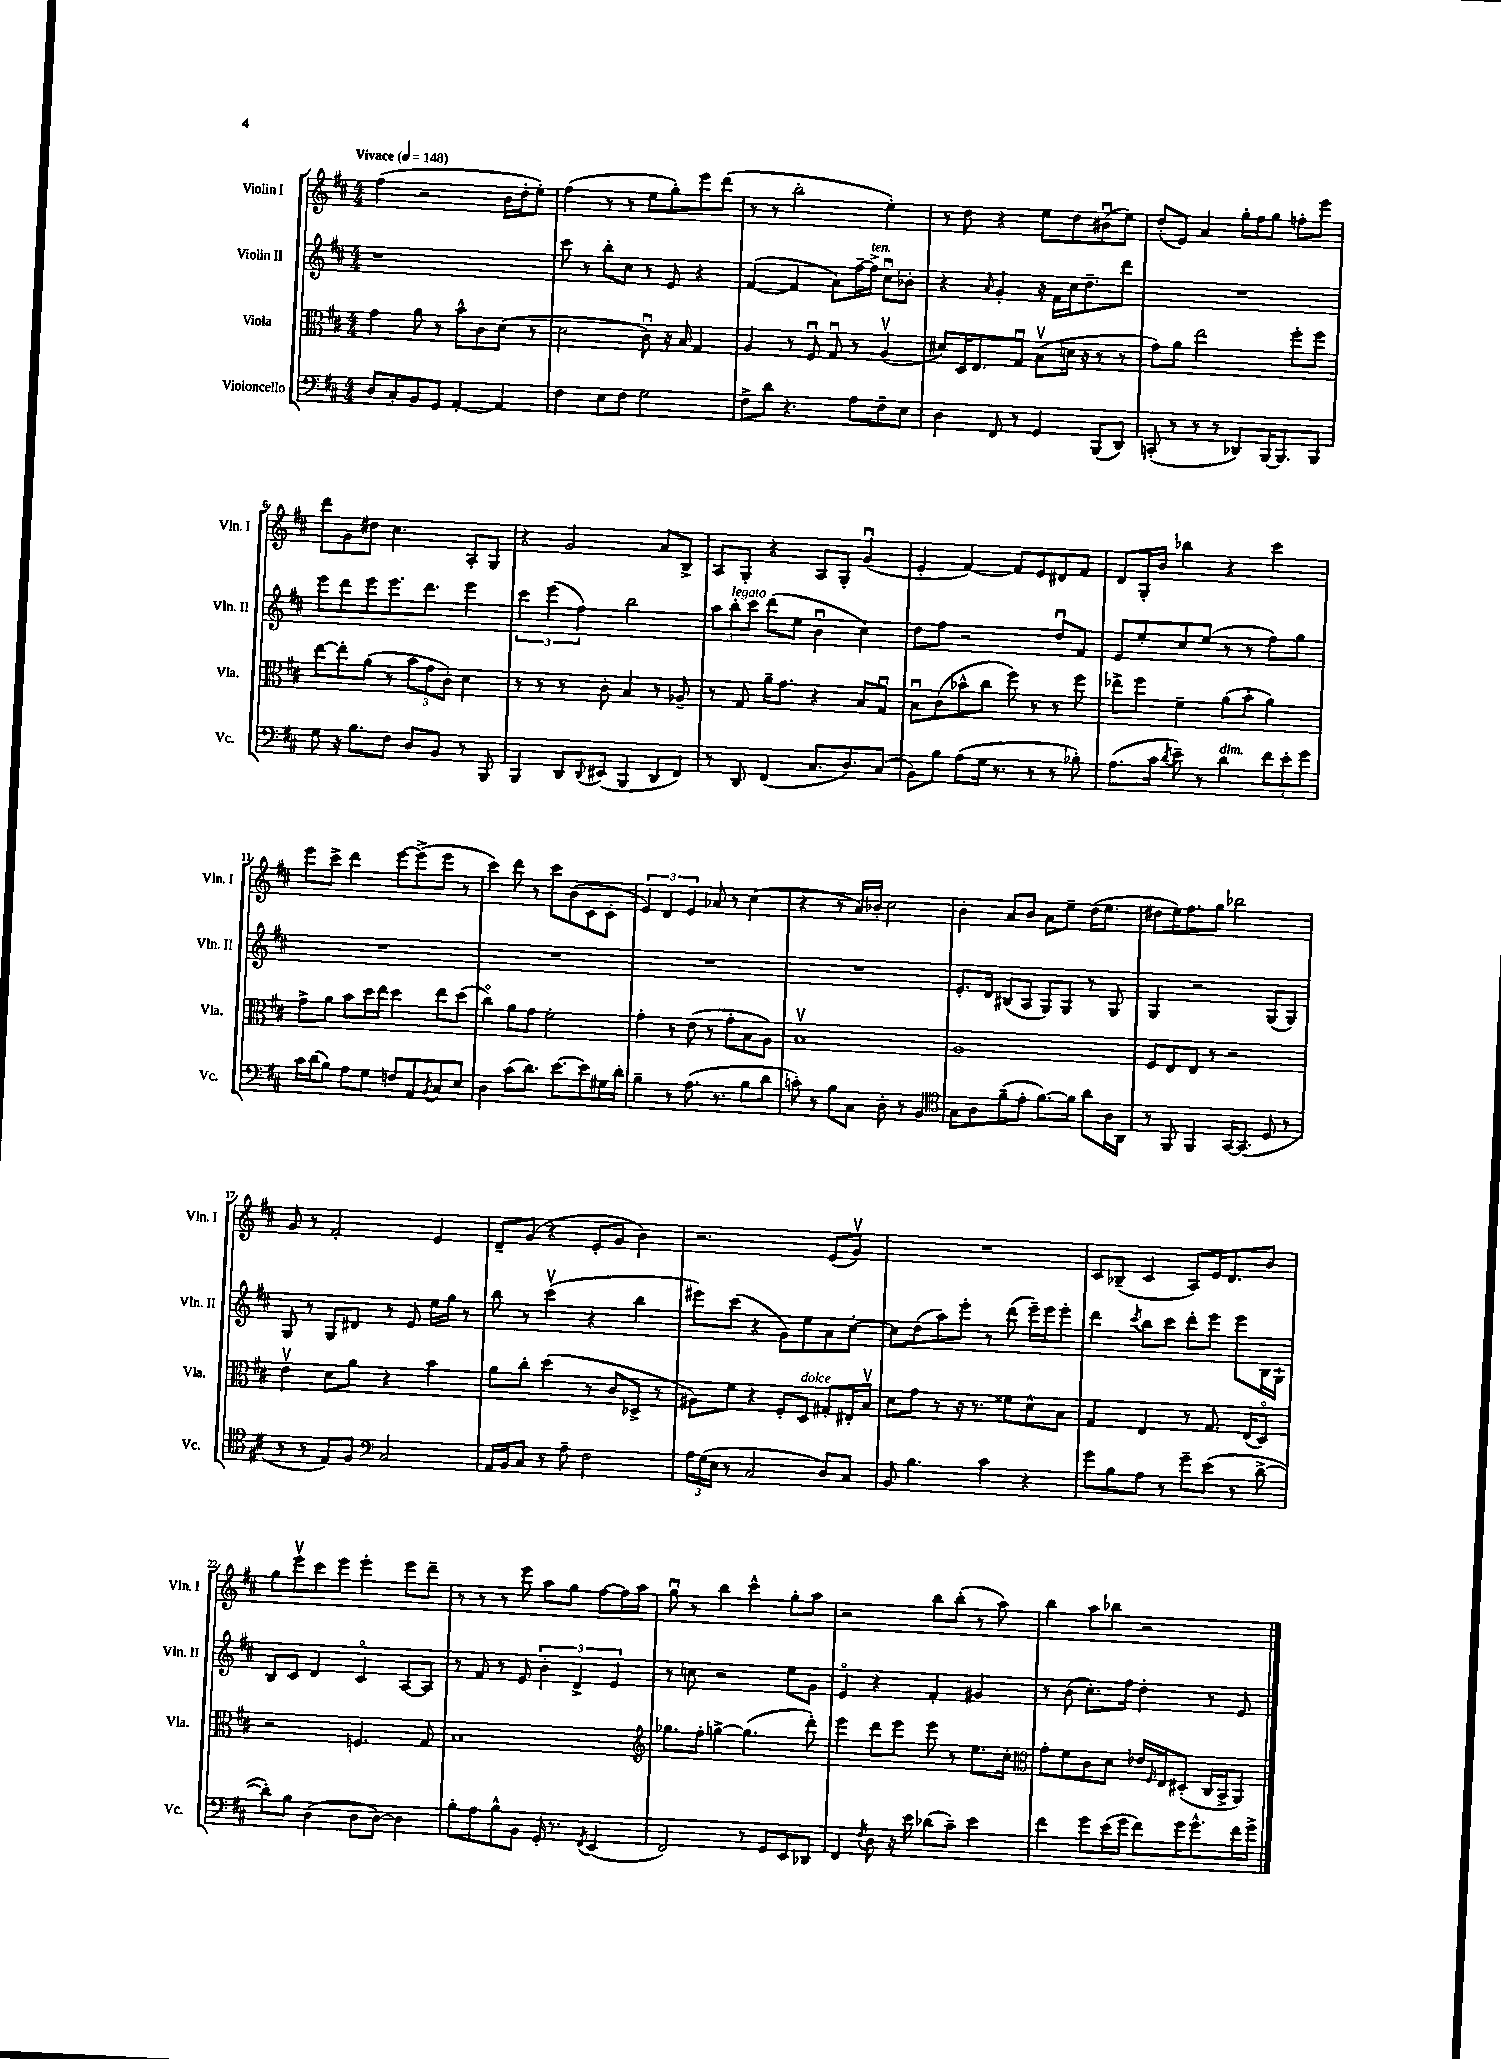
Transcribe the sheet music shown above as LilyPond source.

<<
\new StaffGroup <<
\new Staff = "s0" \with { instrumentName = "Violin I" shortInstrumentName = "Vln. I" } {
    \clef treble \key d \major \numericTimeSignature \time 4/4 \tempo "Vivace" 4 = 148
    fis''4( r2 b'16 d''16-. e''8-.) |
    fis''4( r8 r8 e''8 g''8-.) e'''8 d'''8( |
    r8 r8 b''2-. e''4-.) |
    r8 d''8 r4 e''8 d''8 bis'8\downbow( e''8) |
    d''8-.( e'8) a'4 g''16-. fis''16 g''8 f''8-. e'''8 |
    d'''8 g'8 dis''8 cis''4. a8-. g8 |
    r4 g'2 a'8 b8-> |
    a8 g8-. r4 a8 g8-. g'4\downbow( |
    e'4-. fis'4~) fis'8 e'8 dis'8 fis'8 |
    d'8 g16-. b'16 bes''4 r4 cis'''4 |
    e'''8 cis'''8-> d'''4 e'''8~ e'''8->( e'''8 r8 |
    cis'''4) d'''8 r8 cis'''8 b'8( cis'8 cis'8-. |
    \tuplet 3/2 { e'4) d'4 e'4 } aes'8 r8 cis''4( |
    r4 r8 a'16) bes'16-. cis''2 |
    b'4-. a'8 b'8 a'8 e''8-- d''16( e''8. |
    dis''8 e''16) fis''8. g''8 bes''2 |
    g'8 r8 fis'2-. e'4 |
    d'8-- g'8( r4 e'8-. g'8 b'4) |
    r2. e'8( g'8\upbow) |
    R1 |
    cis'8 bes8--( cis'4 a8) e'16 d'8. b'8 |
    g''8 e'''8\upbow cis'''8 e'''8 e'''4-. e'''8 d'''8-- |
    r8 r8 r8 e'''8 a''8 g''8 fis''8~ fis''16 a''16 |
    g''8\downbow r8 b''4 cis'''4-^ g''8-. a''8 |
    r2 b''8 b''8-.( r8 a''8) |
    b''4 a''8 bes''8 r2 \bar "|." |
}
\new Staff = "s1" \with { instrumentName = "Violin II" shortInstrumentName = "Vln. II" } {
    \clef treble \key d \major \numericTimeSignature \time 4/4
    r1 |
    cis'''8 r8 b''8-. cis''8 r8 e'8 r4 |
    fis'4~( fis'4 a'8) fis''16~-- fis''16->^\markup { \italic "ten." } cis''8\downbow bes'8-. |
    r4 \grace { a'16 } g'4-. r16 fis'16 cis''16 d''8.-- d'''8 |
    R1 |
    e'''8 d'''8 e'''8 e'''8. d'''8. e'''4 |
    \tuplet 3/2 { cis'''4 e'''4( fis''4) } b''2 |
    \tuplet 3/2 { a''8 b''8-.^\markup { \italic "legato" } cis'''8 } d'''8( e''8 b'4\downbow cis''4) |
    d''8 fis''8 r2 d''8\downbow fis'8 |
    e'8 e''8-. cis''8 e''8( r8 r8 fis''8) g''8 |
    R1 |
    R1 |
    R1 |
    R1 |
    e'8.-. d'16 bis8( a8 g8) g8 r8 g8 |
    g4 r2 g8( g8) |
    g8 r8 g8 dis'8 r8 e'8 e''16 g''16 r8 |
    b''8 r8 cis'''4\upbow( r4 b''4 |
    eis'''8) cis'''8( r4 g'8) e''8 a'8 cis''8~-. |
    cis''8 d''8( a''8) e'''8-. r8 d'''8( e'''16--) e'''16 e'''8-. |
    d'''4 \acciaccatura { cis'''8 } b''8 cis'''8 d'''8-. e'''8 e'''8 b16 g16-! |
    b8 cis'8 d'4 cis'4\flageolet a8~ a8 |
    r8 fis'8 r8 e'8 \tuplet 3/2 { b'4-. d'4-> e'4 } |
    r8 c''8 r2 e''8 g'8 |
    e'4\flageolet r4 fis'4-. gis'4 |
    r8 b'8( cis''8.-.) fis''16 d''4-. r8 e'8 \bar "|." |
}
\new Staff = "s2" \with { instrumentName = "Viola" shortInstrumentName = "Vla." } {
    \clef alto \key d \major \numericTimeSignature \time 4/4
    g'4 a'8 r8 b'8-^ cis'8 d'8( r8 |
    d'2 cis'8\downbow) r16 b16 g4 |
    a4 r8 fis8\downbow g8\downbow r8 a4\upbow( |
    dis'8) d16 e8. g8\downbow b8\upbow( d'16 r16 r8 r8 |
    g'8) a'8 e''2 fis''8-. fis''8 |
    e''8~ e''8-. a'8( r8 \tuplet 3/2 { b'8 g'8 cis'8-.) } d'4 |
    r8 r8 r8 cis'8-. b4 r8 aes8-- |
    r8 g8 a'16-- g'8. r4 b8 g8\downbow |
    b8\downbow cis'8( bes'8-^ cis''8 fis''8) r8 r8 fis''8 |
    ees''8-> fis''8 fis'4-- a'8( b'8-. a'4) |
    g'8-> a'8 b'8 d''16 e''16 d''4 e''8 d''8( |
    cis''4\flageolet) a'8 g'8 fis'2-. |
    g'4-. r8 e'8( r8 g'8-. b8 a8) |
    b1\upbow |
    a1 |
    fis8 e8 e8 r8 r2 |
    e'4\upbow d'8 a'8 r4 b'4 |
    a'8 cis''8-. d''4( r8 cis'8 des8-> r8 |
    ais8) fis'8 r4 fis8-. d8^\markup { \italic "dolce" } gis8-. eis16-. b16\upbow |
    d'8 g'8 r8 r16 r8. fisis'8 d'8-^ b8 |
    g4 e4 r8 g8. e16( d8\flageolet) |
    r2 f4. g8 |
    b1 |
    \clef treble ges''8. fis''16-. g''4~-> g''4.( d'''8-.) |
    e'''4 d'''8 e'''8 e'''8 r8 e''8. cis''16-. |
    \clef alto g'8-. fis'8 cis'8 d'8 ees'16 \grace { fis16 } e16 dis8-.( cis16 b,16-> a,8) \bar "|." |
}
\new Staff = "s3" \with { instrumentName = "Violoncello" shortInstrumentName = "Vc." } {
    \clef bass \key d \major \numericTimeSignature \time 4/4
    d8 cis8-. b,8 g,8 a,4~-. a,4 |
    fis4 e8 fis8 g2 |
    fis8-> d'8 r4. a8 fis8-- e8 |
    d4 fis,8 r8 g,4 b,,8( d,8) |
    c,8-.( r8 r8 r8 des,8) b,,16~ b,,8. b,,8 |
    g8 r16 b8. fis8 d8 b,8 r8 b,,8 |
    b,,4 d,8 \appoggiatura { d,8 } eis,8( b,,4 d,8 fis,8) |
    r8 d,8 fis,4( cis8. d8.) cis8( |
    b,8) b8 a8( g16 r8. r8 r8 bes8-.) |
    a8.( cis'16 \acciaccatura { d'8 } e'8--) r8 d'4^\markup { \italic "dim." } \tuplet 3/2 { fis'8 e'8-. g'8 } |
    cis'16 d'16( b8) a8 g8 f8 a,8 \acciaccatura { b,8 } cis8 e8 |
    d4 cis'8( d'8.) e'8.~ e'8 gis16 d'16-. |
    b4-- r8 a8.( r8. b8 d'8 |
    c'8-.) r8 b8 cis8 d8-. r8 b,4 |
    \clef tenor g8 a8 fis'8--( e'8-. fis'8.~) fis'16 a'8 a16 a,16 |
    r8 fis,8 fis,4 g,16~ g,8.( d8 r8 |
    r8 r8 e8) fis8 \clef bass cis2 |
    a,16 b,16 cis8 r8 a8-- fis2 |
    \tuplet 3/2 { a16 g16( e16 } r8 cis2 d8) cis8 |
    b,8 b4. cis'4 r4 |
    g'8 b8 a8 r8 g'8-- e'8( r8 d'8~-> |
    d'8-.) b8 d4( d8 d8~) d4 |
    b8-. a8 b8-^ b,8 g,16-. r8. \acciaccatura { fis,8 } e,4( |
    fis,2) r8 g,8 e,8 des,8 |
    fis,4 \acciaccatura { fis8 } d8 r16 e'16 des'8( cis'8--) e'4 |
    fis'4 g'8 e'16( g'16 fis'8) g'16 g'8.-^ fis'16 g'16-> \bar "|." |
}
>>
>>
